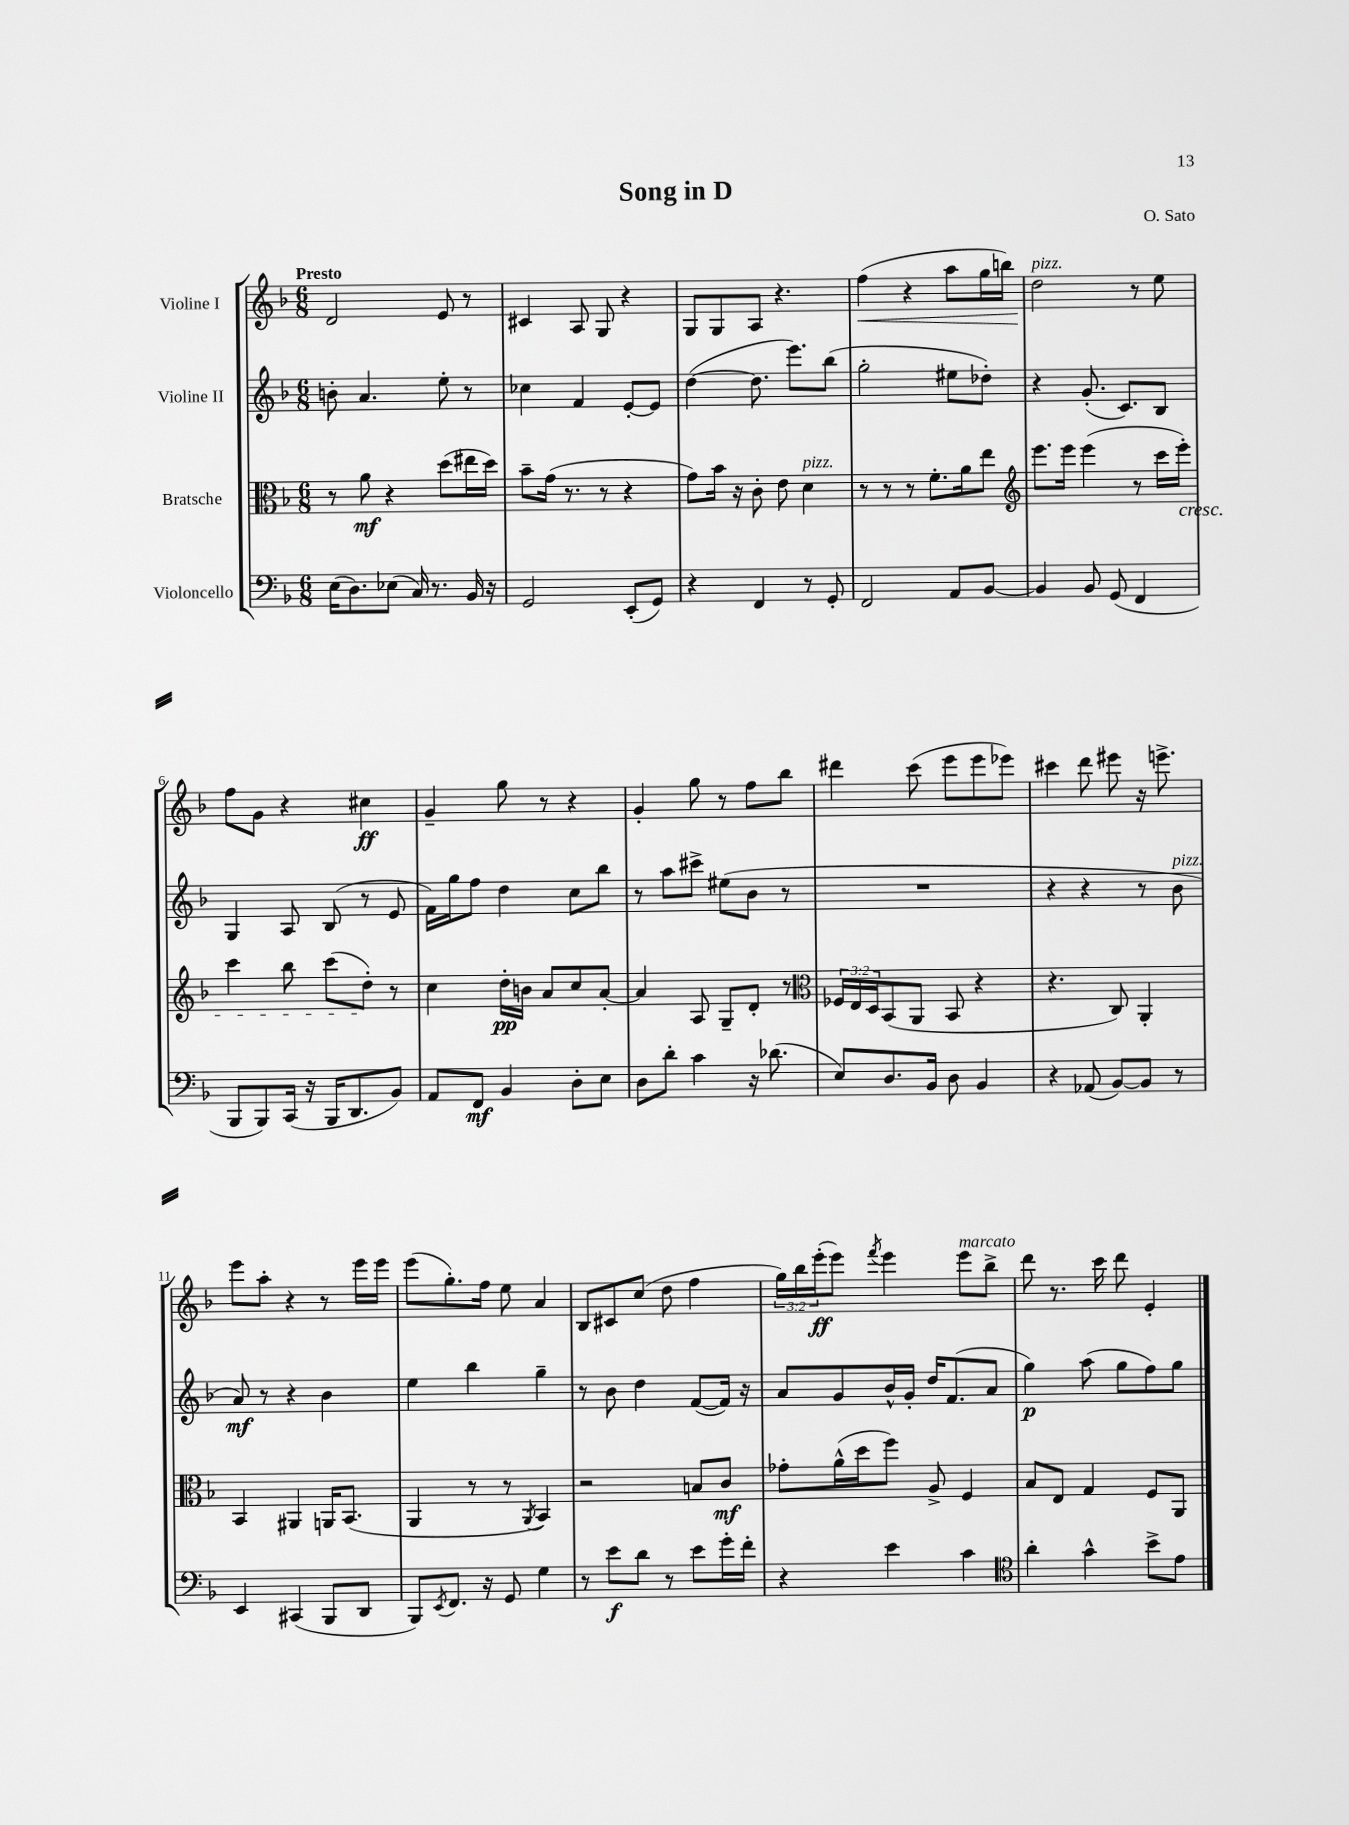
\header { title = "Song in D" composer = "O. Sato" }
<<
\new StaffGroup <<
\new Staff = "s0" \with { instrumentName = "Violine I" } {
    \clef treble \key f \major \numericTimeSignature \time 6/8 \override Staff.TupletNumber.text = #tuplet-number::calc-fraction-text \tempo "Presto"
    d'2 e'8 r8 |
    cis'4 a8 g8 r4 |
    g8 g8 a8 r4. |
    f''4\<( r4 a''8 g''16 b''16) |
    d''2\!^\markup { \italic "pizz." } r8 e''8 |
    f''8 g'8 r4 cis''4\ff |
    g'4-- g''8 r8 r4 |
    g'4-. g''8 r8 f''8 bes''8 |
    dis'''4 c'''8( e'''8 e'''8 ees'''8) |
    cis'''4 d'''8 eis'''8 r16 e'''8.-> |
    e'''8 a''8-. r4 r8 e'''16 e'''16 |
    e'''8( g''8.-.) f''16 e''8 a'4 |
    bes8 cis'8 c''8( d''8 f''4 |
    \tuplet 3/2 { g''16) bes''16 e'''16-.\ff( } e'''8) \acciaccatura { f'''8 } e'''4 e'''8^\markup { \italic "marcato" } bes''8-> |
    d'''8 r8. c'''16 d'''8 e'4-. \bar "|." |
}
\new Staff = "s1" \with { instrumentName = "Violine II" } {
    \clef treble \key f \major \numericTimeSignature \time 6/8
    b'8-. a'4. e''8-. r8 |
    ces''4 f'4 e'8~-. e'8 |
    d''4~( d''8. e'''8.) bes''8( |
    g''2-. eis''8 des''8-.) |
    r4 g'8.-.( c'8.) bes8 |
    g4 a8 bes8( r8 e'8 |
    f'16) g''16 f''8 d''4 c''8 bes''8 |
    r8 a''8 cis'''8-> eis''8( bes'8 r8 |
    R2. |
    r4 r4 r8 bes'8^\markup { \italic "pizz." } |
    a'8\mf) r8 r4 bes'4 |
    e''4 bes''4 g''4-- |
    r8 bes'8 d''4 f'8~( f'16) r16 |
    a'8 g'8 bes'16-^ g'16-. d''16 f'8.( a'8 |
    g''4\p) a''8( g''8 f''8) g''8 \bar "|." |
}
\new Staff = "s2" \with { instrumentName = "Bratsche" } {
    \clef alto \key f \major \numericTimeSignature \time 6/8 \override Staff.TupletNumber.text = #tuplet-number::calc-fraction-text
    r8 a'8\mf r4 d''8( eis''16 d''16) |
    bes'8-- g'16( r8. r8 r4 |
    g'8) bes'16 r16 c'8-. e'8 d'4^\markup { \italic "pizz." } |
    r8 r8 r8 f'8.-. a'16 e''8 |
    \clef treble e'''8. e'''16 e'''4( r8 c'''16 e'''16-.\cresc) |
    c'''4 bes''8 c'''8( d''8-.\!) r8 |
    c''4 d''16-.\pp b'16 a'8 c''8 a'8~-. |
    a'4 a8 g8-- d'8-. r8 |
    \clef alto \tuplet 3/2 { fes16 e16 d16 } bes,8( a,8 bes,8 r4 |
    r4. c8) a,4-. |
    bes,4 ais,4 a,16 bes,8.( |
    a,4 r8 r8 \acciaccatura { a,8 } bes,4) |
    r2 b8 c'8\mf |
    ges'8-. a'16-^( d''16 f''8) a8-> f4 |
    bes8 e8 g4 f8 a,8 \bar "|." |
}
\new Staff = "s3" \with { instrumentName = "Violoncello" } {
    \clef bass \key f \major \numericTimeSignature \time 6/8
    e16( d8.) ees8( c16) r8. bes,16 r16 |
    g,2 e,8-.( g,8) |
    r4 f,4 r8 g,8-. |
    f,2 a,8 bes,8~ |
    bes,4 bes,8 g,8( f,4 |
    bes,,8 bes,,8) c,16( r16 bes,,16 d,8. bes,8) |
    a,8 f,8\mf bes,4 d8-. e8 |
    d8 d'8-. c'4 r16 des'8.( |
    e8) d8. bes,16 d8 bes,4 |
    r4 aes,8( bes,8~) bes,8 r8 |
    e,4 cis,4( bes,,8 d,8 |
    bes,,8) \acciaccatura { e,8 } f,8. r16 g,8 g4 |
    r8 e'8\f d'8 r8 e'8 g'16-. f'16-. |
    r4 e'4 c'4 |
    \clef tenor a'4-. g'4-^ bes'8-> e'8 \bar "|." |
}
>>
>>
